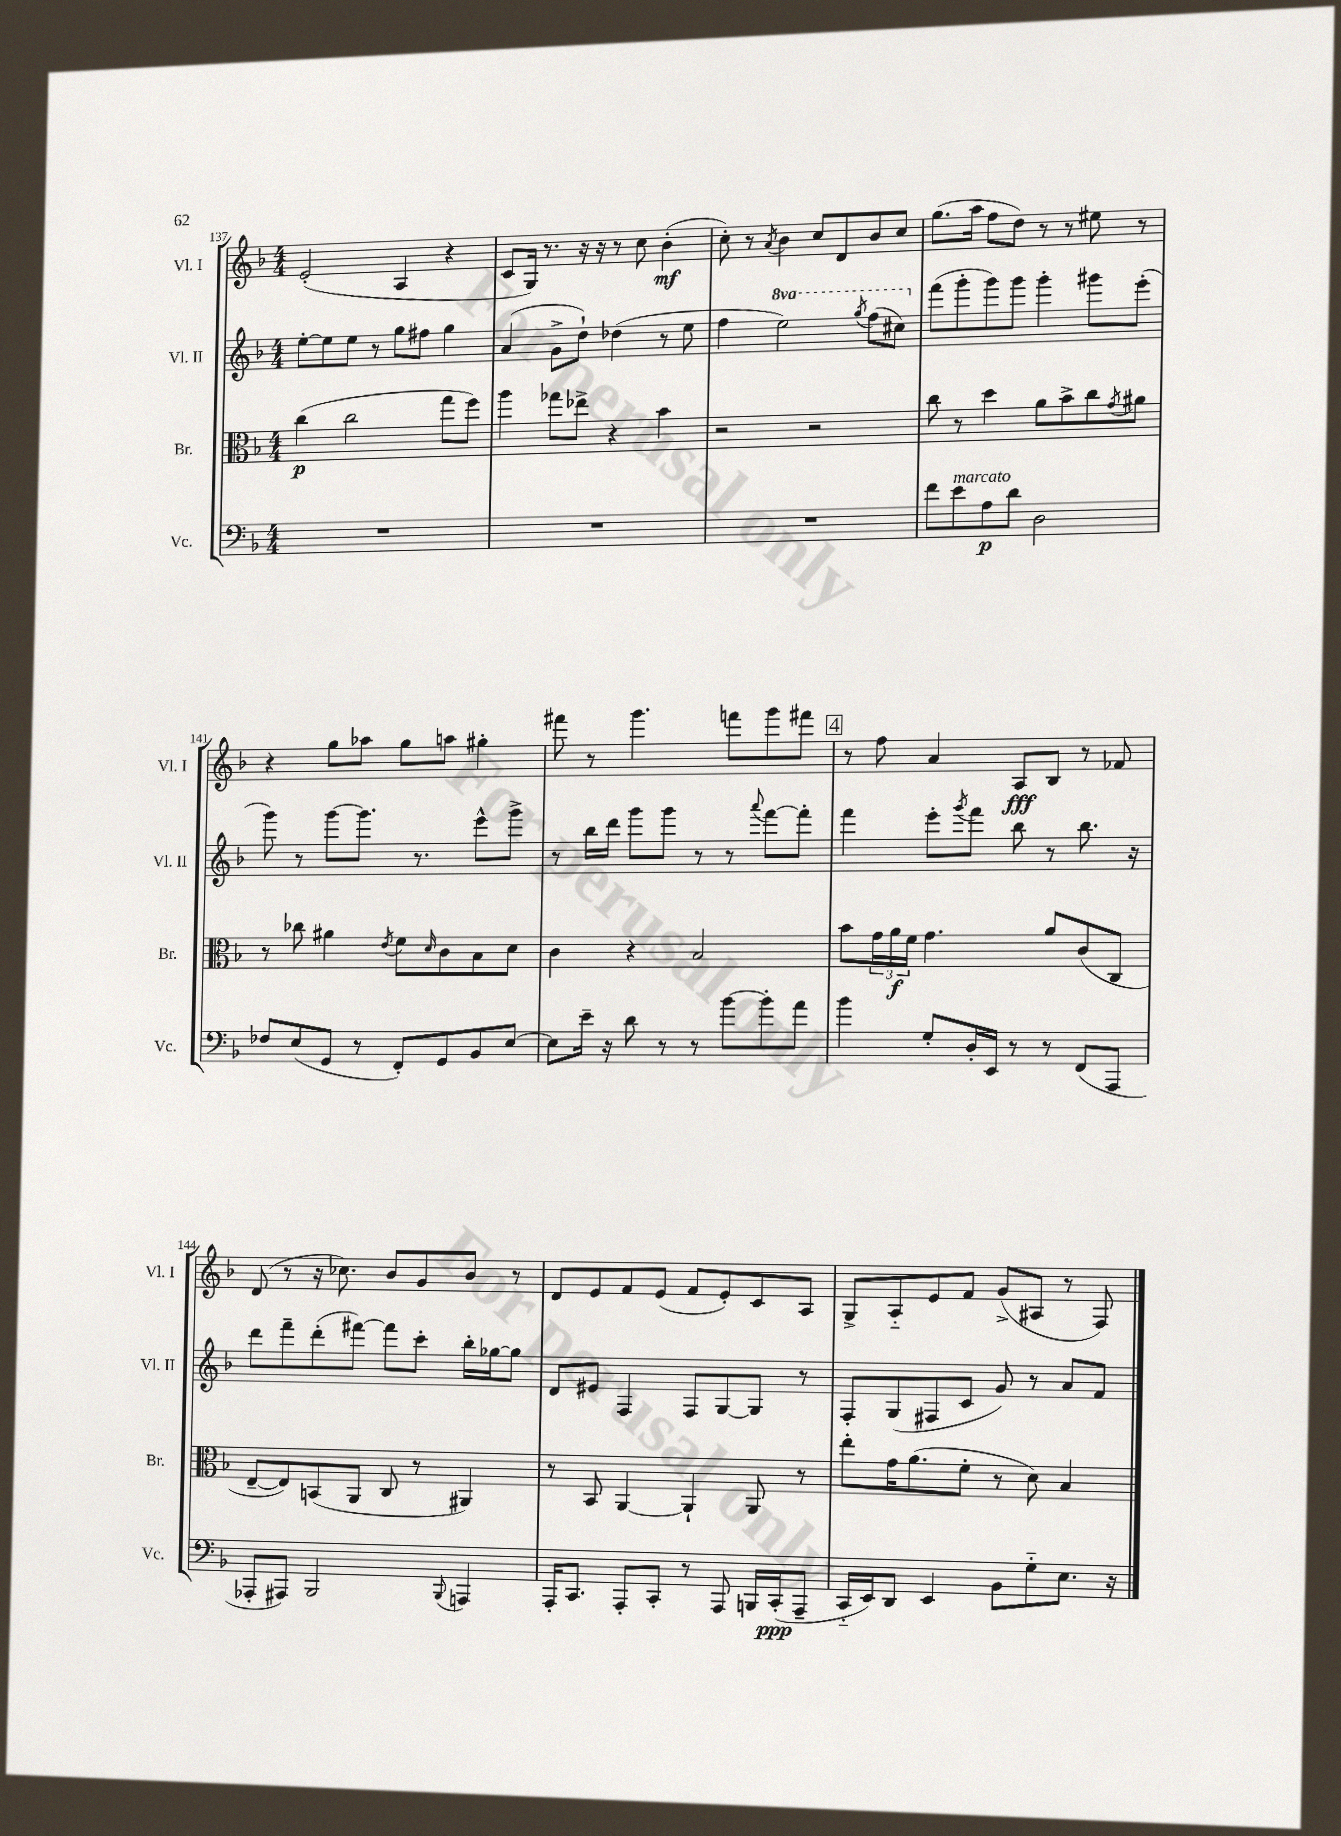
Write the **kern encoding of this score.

**kern	**kern	**kern	**kern
*staff4	*staff3	*staff2	*staff1
*clefF4	*clefC3	*clefG2	*clefG2
*k[b-]	*k[b-]	*k[b-]	*k[b-]
*M4/4	*M4/4	*M4/4	*M4/4
1r	(4cc	[8ee'	(2e'
.	.	8ee]	.
.	2cc	8ee	.
.	.	8r	.
.	.	8gg	4A
.	.	8ff#	.
.	8gg	4gg	4r
.	8ff)	.	.
=	=	=	=
1r	4aa	(4a	8c
.	.	.	16G)
.	.	.	8.r
.	8gg-	8g^	.
.	8ee-^	8dd`)	16r
.	.	.	16r
.	4r	(4dd-	8r
.	.	.	8cc
.	4b-	8r	(4b-'
.	.	8ee	.
=	=	=	=
1r	2r	4ff	8cc')
.	.	.	8r
.	.	.	8qa
.	.	2eee)	4b-
.	2r	.	8cc
.	.	.	8d
.	.	8qggg	.
.	.	(8fff	8b-
.	.	8ccc#)	8cc
=	=	=	=
8f	8cc	(8fff	(8.gg
8e	8r	8ggg'	.
.	.	.	16aa
8A	4dd	8ggg)	8ff
8d	.	8ggg	8dd)
2D	8a	4ggg'	8r
.	8b-^	.	8r
.	8cc	8ggg#	8ee#
.	8qg	.	.
.	8a#	(8eee'	8r
=	=	=	=
8F-	8r	8ggg)	4r
(8E	8cc-	8r	.
8GG	4a#	[8ggg	8gg
8r	.	8.ggg]	8aa-
.	8qe	.	.
8FF')	8f	.	8gg
.	.	8.r	.
.	16qqd	.	.
8GG	8c	.	8aa
8BB-	8B-	8eee^^	4gg#'
[8E	8d	8ggg^	.
=	=	=	=
8E]	4c	8r	8fff#
16e~	.	16bb-	8r
16r	.	16ddd	.
8d	4r	8ggg	4.ggg
8r	.	8ggg	.
8r	2B-	8r	.
[8b-	.	8r	8fff
.	.	8qqaaa	.
8b-']	.	[8fff	8ggg
8a	.	8fff']	8fff#
=	=	=	=
4b-	8b-	4fff	8r
.	24g	.	8ff
.	24a	.	.
.	24f	.	.
8G'	4.g	8eee'	4a
.	.	8qggg	.
16D'	.	8fff	.
16EE	.	.	.
8r	.	8bb-	8A
8r	8a	8r	8B-
(8FF	(8c	8.bb-	8r
8AAA	8C	.	8f-
.	.	16r	.
=	=	=	=
8AAA-'	[8E~	8ddd	(8d
8AAA#)	8E])	8fff~	8r
2BBB-	(8BB	(8ddd'	16r
.	.	.	8.cc-)
.	8AA	[8fff#)	.
.	8C	8fff#]	8b-
.	8r	8ccc'	8g
8qqBBB-	.	.	.
4AAA	4AA#)	16bb-'	8b-
.	.	[16gg-	.
.	.	8gg-]	8r
=	=	=	=
16AAA'	8r	8d	8d
8.CC	.	.	.
.	8BB-	8e#	8e
8AAA'	[4AA	4F	8f
8CC'	.	.	(8e
8r	4AA`]	8F	8f
8AAA	.	[8G	8e')
16BBB	8AA	8G]	8c
(16CC'	.	.	.
8AAA~	8r	8r	8A
=	=	=	=
16CC'~	8ee'	8F'	8G^
16EE)	.	.	.
8DD	16g	(8G	8A'~
.	(8.a	.	.
4EE	.	8F#	8e
.	8f'	8c	8f
8BB-	8r	8g)	(8g^
8G'~	8d)	8r	8A#
8.E	4B-	8a	8r
.	.	8f	8F)
16r	.	.	.
==	==	==	==
*-	*-	*-	*-
